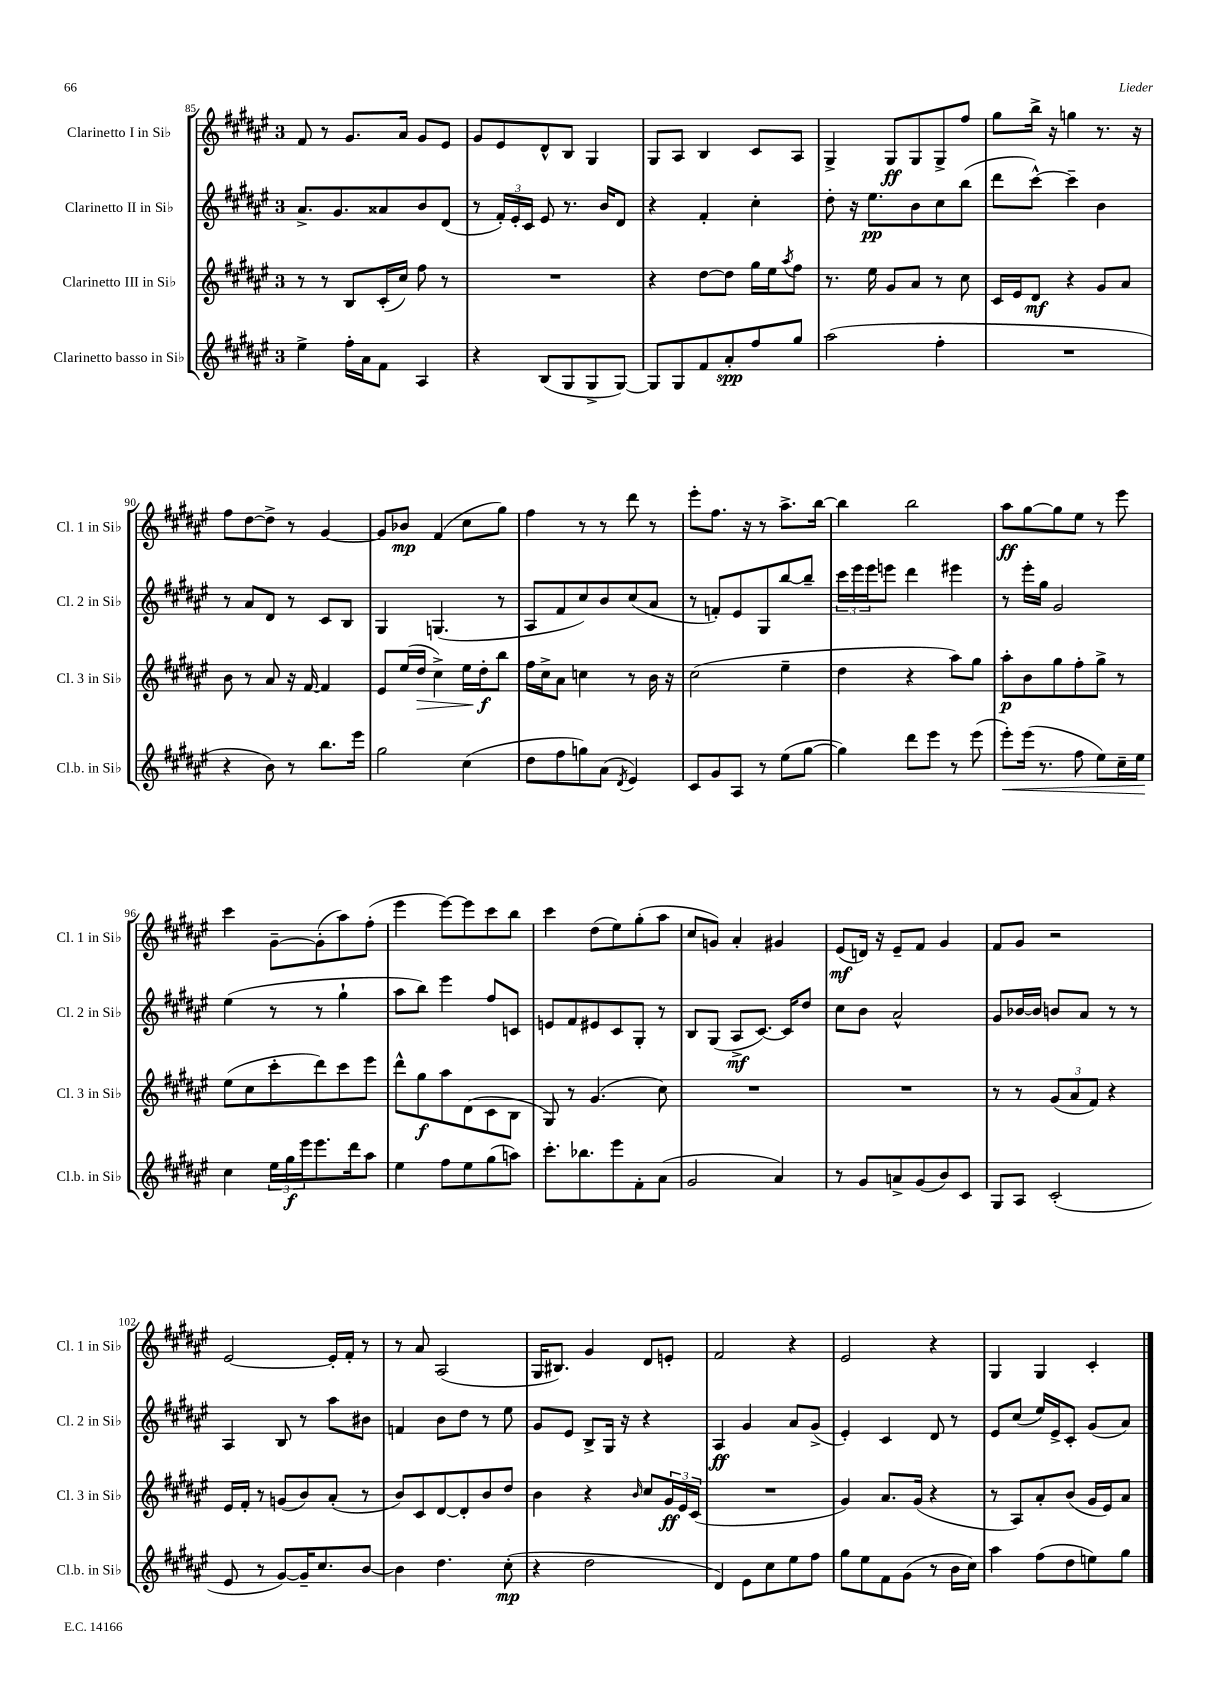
<<
\new StaffGroup <<
\new Staff = "s0" \with { instrumentName = "Clarinetto I in Sib" shortInstrumentName = "Cl. 1 in Sib" } {
    \clef treble \key fis \major \once \override Staff.TimeSignature.style = #'single-digit \time 3/4
    fis'8 r8 gis'8. ais'16 gis'8 eis'8 |
    gis'8 eis'8 dis'8-^ b8 gis4 |
    gis8 ais8 b4 cis'8 ais8 |
    gis4-> gis8\ff gis8 gis8-> fis''8 |
    gis''8 b''16-> r16 g''4 r8. r16 |
    fis''8 dis''8~ dis''8-> r8 gis'4~ |
    gis'8 bes'8\mp fis'4( cis''8 gis''8) |
    fis''4 r8 r8 dis'''8 r8 |
    eis'''8-. fis''8. r16 r8 ais''8.-> b''16~ |
    b''4 b''2 |
    ais''8\ff gis''8~ gis''8 eis''8 r8 eis'''8 |
    cis'''4 gis'8~-- gis'8-.( ais''8) fis''8-.( |
    eis'''4 eis'''8~) eis'''8 cis'''8 b''8 |
    cis'''4 dis''8( eis''8) gis''8-.( ais''8 |
    cis''8 g'8) ais'4-. gis'4 |
    eis'8\mf( d'16) r16 eis'8-- fis'8 gis'4 |
    fis'8 gis'8 r2 |
    eis'2~ eis'16-. fis'16-. r8 |
    r8 ais'8 ais2( |
    gis16 bis8.) gis'4 dis'8 e'8-. |
    fis'2 r4 |
    eis'2 r4 |
    gis4 gis4 cis'4-. \bar "|." |
}
\new Staff = "s1" \with { instrumentName = "Clarinetto II in Sib" shortInstrumentName = "Cl. 2 in Sib" } {
    \clef treble \key fis \major \once \override Staff.TimeSignature.style = #'single-digit \time 3/4
    ais'8.-> gis'8. aisis'8 b'8 dis'8( |
    r8 \tuplet 3/2 { fis'16-.) eis'16-. cis'16 } eis'8 r8. b'16 dis'8 |
    r4 fis'4-. cis''4-. |
    dis''8-. r16 eis''8.\pp b'8 cis''8 b''8( |
    dis'''8 cis'''8~-^) cis'''4-- b'4 |
    r8 ais'8 dis'8 r8 cis'8 b8 |
    gis4 g4.( r8 |
    ais8 fis'8 cis''8) b'8 cis''8( ais'8 |
    r8 f'8-.) eis'8 gis8 b''8~ b''8-- |
    \tuplet 3/2 { cis'''16 eis'''16 eis'''16 } e'''8 dis'''4 eis'''4 |
    r8 eis'''16-. gis''16 gis'2 |
    eis''4( r8 r8 gis''4-! |
    ais''8 b''8) eis'''4 fis''8 c'8 |
    e'8 fis'8 eis'8 cis'8 gis8-. r8 |
    b8 gis8( ais8->\mf cis'8.~) cis'16 dis''8 |
    cis''8 b'8 ais'2-^ |
    gis'8 bes'16~ bes'16 b'8 ais'8 r8 r8 |
    ais4 b8 r8 ais''8 bis'8 |
    f'4 b'8 dis''8 r8 eis''8 |
    gis'8 eis'8 b8-> gis16 r16 r4 |
    ais4\ff gis'4 ais'8 gis'8->( |
    eis'4-.) cis'4 dis'8 r8 |
    eis'8 cis''8( eis''16) eis'16-> cis'8-. gis'8( ais'8) \bar "|." |
}
\new Staff = "s2" \with { instrumentName = "Clarinetto III in Sib" shortInstrumentName = "Cl. 3 in Sib" } {
    \clef treble \key fis \major \once \override Staff.TimeSignature.style = #'single-digit \time 3/4
    r8 r8 b8 cis'16-.( cis''16) fis''8 r8 |
    R2. |
    r4 dis''8~ dis''8 gis''16 eis''16 \acciaccatura { ais''8 } fis''8 |
    r8. eis''16 gis'8 ais'8 r8 cis''8 |
    cis'16 eis'16 dis'8\mf r4 gis'8 ais'8 |
    b'8 r8 ais'8 r16 fis'16~ fis'4 |
    eis'8 eis''16( dis''16\> cis''4->) eis''16 dis''16-.\f\! b''8 |
    fis''16 cis''16-> ais'8 c''4 r8 b'16 r16 |
    cis''2( eis''4-- |
    dis''4 r4 ais''8) gis''8 |
    ais''8-.\p b'8 gis''8 fis''8-. gis''8-> r8 |
    eis''8( cis''8 cis'''8-. dis'''8) cis'''8 eis'''8 |
    dis'''8-^ gis''8\f ais''8 dis'8( cis'8 b8 |
    gis8) r8 gis'4.( cis''8) |
    R2. |
    R2. |
    r8 r8 \tuplet 3/2 { gis'8( ais'8 fis'8) } r4 |
    eis'16 fis'16-. r8 g'8( b'8) ais'8-.( r8 |
    b'8) cis'8 dis'8~ dis'8-. b'8 dis''8 |
    b'4 r4 \grace { b'16 } cis''8 \tuplet 3/2 { gis'16\ff eis'16 cis'16( } |
    R2. |
    gis'4) ais'8. gis'16( r4 |
    r8 ais8) ais'8-. b'8( gis'16 eis'16) ais'8 \bar "|." |
}
\new Staff = "s3" \with { instrumentName = "Clarinetto basso in Sib" shortInstrumentName = "Cl.b. in Sib" } {
    \clef treble \key fis \major \once \override Staff.TimeSignature.style = #'single-digit \time 3/4
    eis''4-> fis''16-. ais'16 fis'8 ais4 |
    r4 b8( gis8 gis8-> gis8~) |
    gis8 gis8 fis'8 ais'8-.\spp fis''8 gis''8 |
    ais''2( fis''4-. |
    R2. |
    r4 b'8) r8 b''8. eis'''16 |
    gis''2 cis''4( |
    dis''8 fis''8 g''8) ais'8( \acciaccatura { dis'8 } eis'4) |
    cis'8 gis'8 ais8 r8 eis''8( gis''8~ |
    gis''4) dis'''8 eis'''8 r8 eis'''8( |
    eis'''8-.\<) eis'''16( r8. fis''8 eis''8) cis''16-- eis''16\! |
    cis''4 \tuplet 3/2 { eis''16 gis''16\f eis'''16 } eis'''8. dis'''16 ais''8 |
    eis''4 fis''8 eis''8 gis''8( a''8) |
    cis'''8.-. bes''8. eis'''8 fis'8-. ais'8( |
    gis'2 ais'4) |
    r8 gis'8 a'8-> gis'8( b'8) cis'8 |
    gis8 ais8 cis'2-.( |
    eis'8 r8 gis'8~) gis'16-- cis''8. b'8~ |
    b'4 dis''4. cis''8-.\mp( |
    r4 dis''2 |
    dis'4) eis'8 cis''8 eis''8 fis''8 |
    gis''8 eis''8 fis'8 gis'8( r8 b'16 cis''16) |
    ais''4 fis''8( dis''8 e''8) gis''8 \bar "|." |
}
>>
>>
\layout { \context { \Score currentBarNumber = #85 } }
